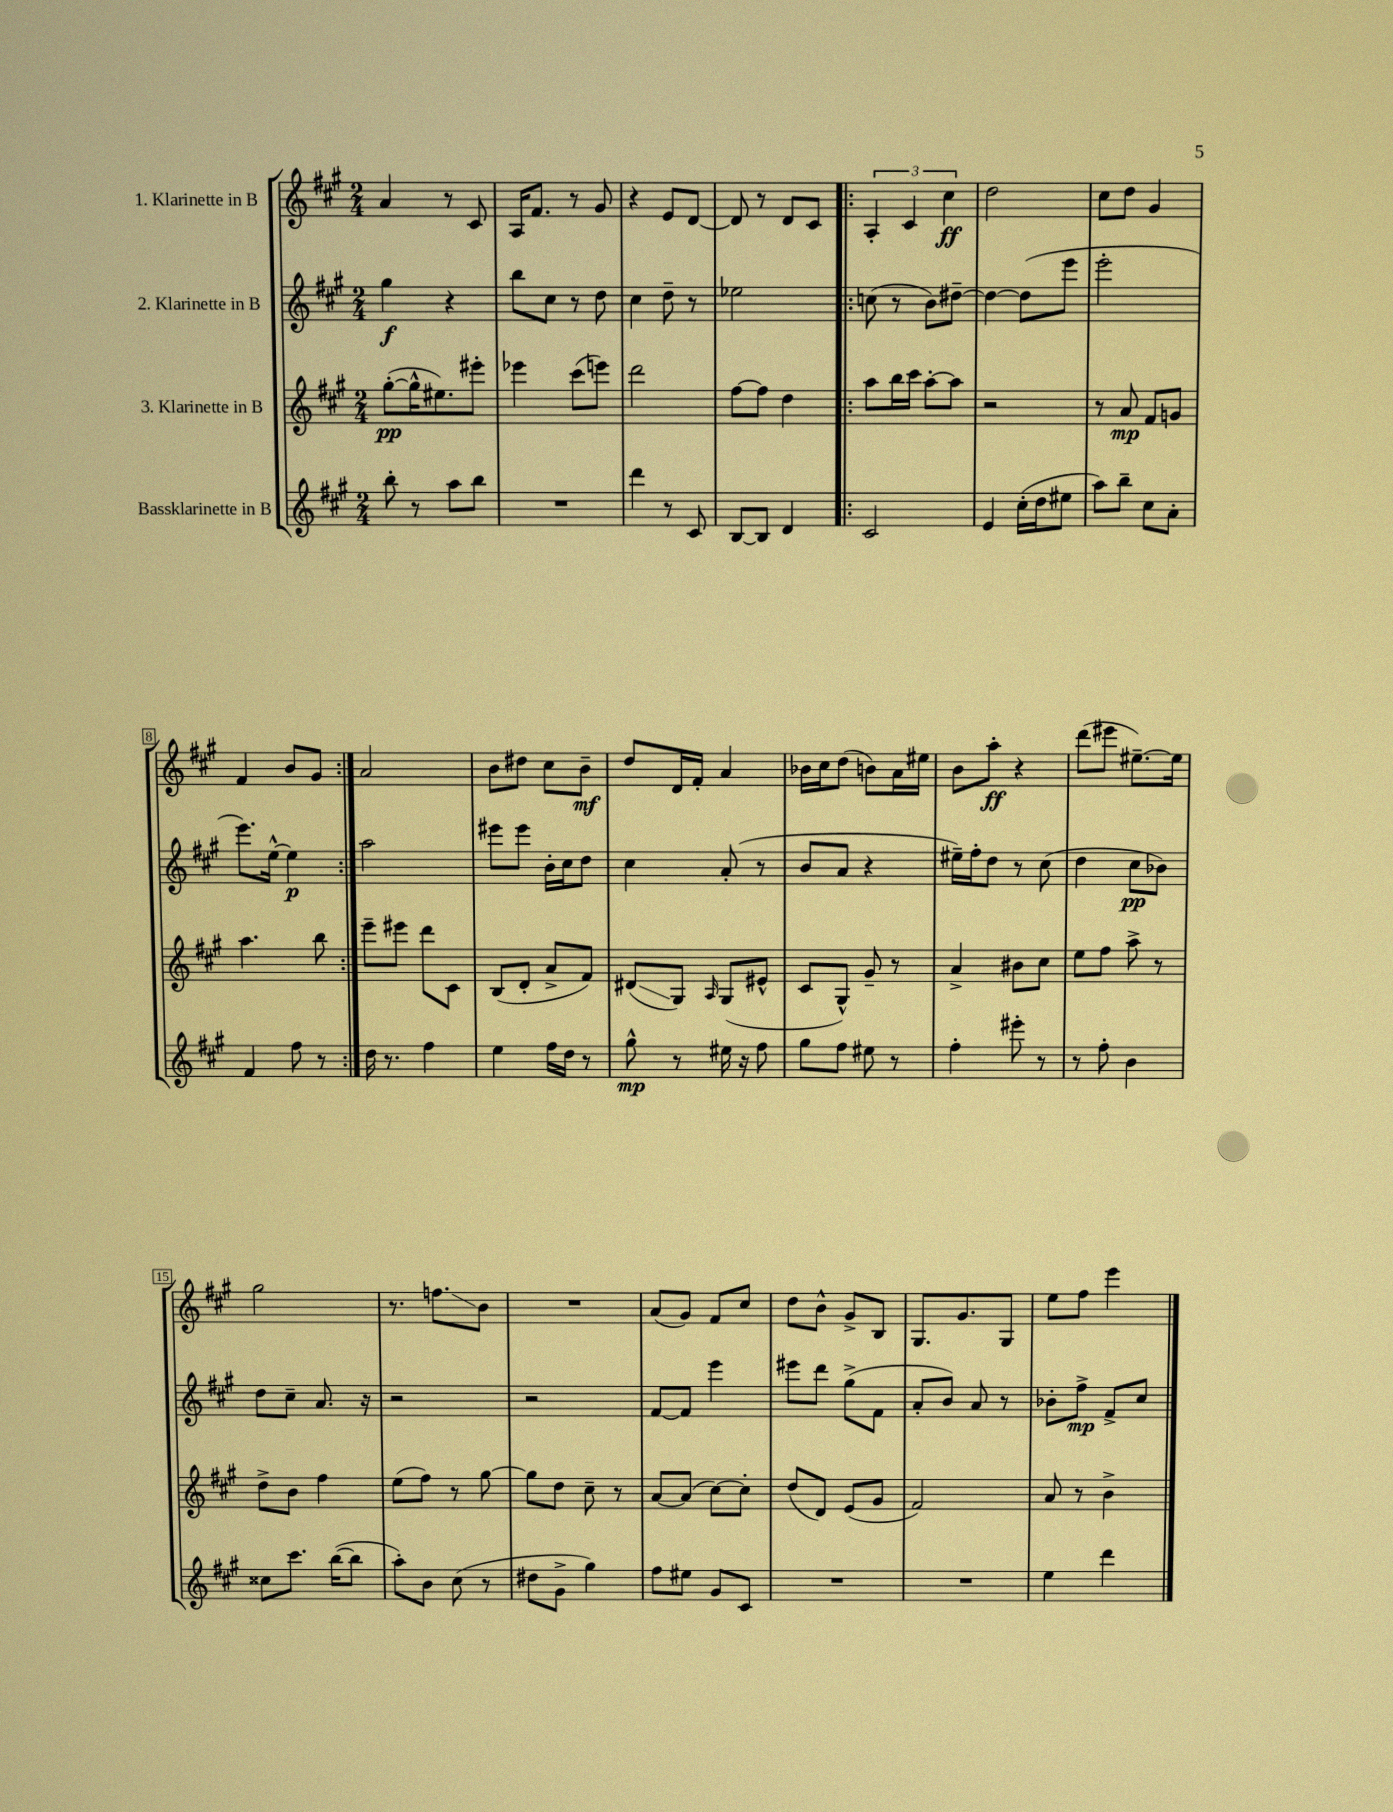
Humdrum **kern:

**kern	**kern	**kern	**kern
*staff4	*staff3	*staff2	*staff1
*clefG2	*clefG2	*clefG2	*clefG2
*k[f#c#g#]	*k[f#c#g#]	*k[f#c#g#]	*k[f#c#g#]
*M2/4	*M2/4	*M2/4	*M2/4
8bb'	([8gg#'	4gg#	4a
8r	16gg#^^]	.	.
.	8.ee#)	.	.
8aa	.	4r	8r
8bb	8eee#'	.	8c#
=	=	=	=
2r	4eee-	8bb	16A
.	.	.	8.f#
.	.	8cc#	.
.	(8ccc#	8r	8r
.	8eee)	8dd	8g#
=	=	=	=
4ddd	2ddd	4cc#	4r
8r	.	8dd~	8e
8c#	.	8r	[8d
=	=	=	=
[8B	[8ff#	2ee-	8d]
8B]	8ff#]	.	8r
4d	4dd	.	8d
.	.	.	8c#
=!|:	=!|:	=!|:	=!|:
2c#	8aa	(8cc	6A'
.	16bb	8r	.
.	.	.	6c#
.	16ccc#	.	.
.	[8aa'	8b)	.
.	.	.	6cc#
.	8aa]	[8dd#~	.
=	=	=	=
4e	2r	4dd#_	2dd
(16cc#'	.	(8dd#]	.
16dd	.	.	.
8ee#	.	8eee	.
=	=	=	=
8aa)	8r	2eee'	8cc#
8bb~	8a	.	8dd
8cc#	8f#	.	4g#
8a'	8g	.	.
=	=	=	=
4f#	4.aa	8.eee)	4f#
.	.	[16ee^^	.
8ff#	.	4ee]	8b
8r	8bb	.	8g#
=:|!	=:|!	=:|!	=:|!
16dd	8eee~	2aa	2a
8.r	.	.	.
.	8eee#	.	.
4ff#	8ddd	.	.
.	8c#	.	.
=	=	=	=
4ee	(8B	8eee#	8b
.	8d'	8eee#	8dd#
16ff#	8a^	16b'	8cc#
16dd	.	16cc#	.
8r	8f#)	8dd	8b~
=	=	=	=
8gg#^^	(8d#	4cc#	8dd
8r	8G#)	.	16d
.	.	.	16f#'
.	16qqA	.	.
16ee#	(8G#	(8a'	4a
16r	.	.	.
8ff#	8e#^^	8r	.
=	=	=	=
8gg#	8c#	8b	16b-
.	.	.	16cc#
8ff#	8G#^^)	8a	(8dd
8ee#	8g#~	4r	8b)
8r	8r	.	16a
.	.	.	16ee#
=	=	=	=
4ff#'	4a^	16ee#~)	8b
.	.	16ff#'	.
.	.	8dd	8aa'
8eee#'	8b#	8r	4r
8r	8cc#	(8cc#	.
=	=	=	=
8r	8ee	4dd	(8ddd
8ff#'	8ff#	.	8eee#
4b	8aa^	8cc#	[8.ee#~)
.	8r	8b-)	.
.	.	.	16ee#]
=	=	=	=
8cc##	8dd^	8dd	2gg#
8.ccc#	8b	8cc#~	.
.	4ff#	8.a	.
([16bb	.	.	.
8bb]	.	.	.
.	.	16r	.
=	=	=	=
8aa')	(8ee	2r	8.r
8b	8ff#)	.	.
.	.	.	8.ff
(8cc#	8r	.	.
8r	[8gg#	.	8b
=	=	=	=
8dd#	8gg#]	2r	2r
8g#^	8dd	.	.
4gg#)	8cc#~	.	.
.	8r	.	.
=	=	=	=
8ff#	[8a	[8f#	(8a
8ee#	(8a]	8f#]	8g#)
8g#	[8cc#)	4eee	8f#
8c#	8cc#']	.	8cc#
=	=	=	=
2r	(8dd	8eee#	8dd
.	8d)	8ddd	8b^^
.	(8e	(8gg#^	8g#^
.	8g#	8f#	8B
=	=	=	=
2r	2f#)	8a'	8.G#
.	.	8b)	.
.	.	.	8.g#
.	.	8a	.
.	.	8r	8G#
=	=	=	=
4ee	8a	8b-'	8ee
.	8r	8ff#^	8ff#
4ddd	4b^	8f#^	4eee
.	.	8cc#	.
==	==	==	==
*-	*-	*-	*-
